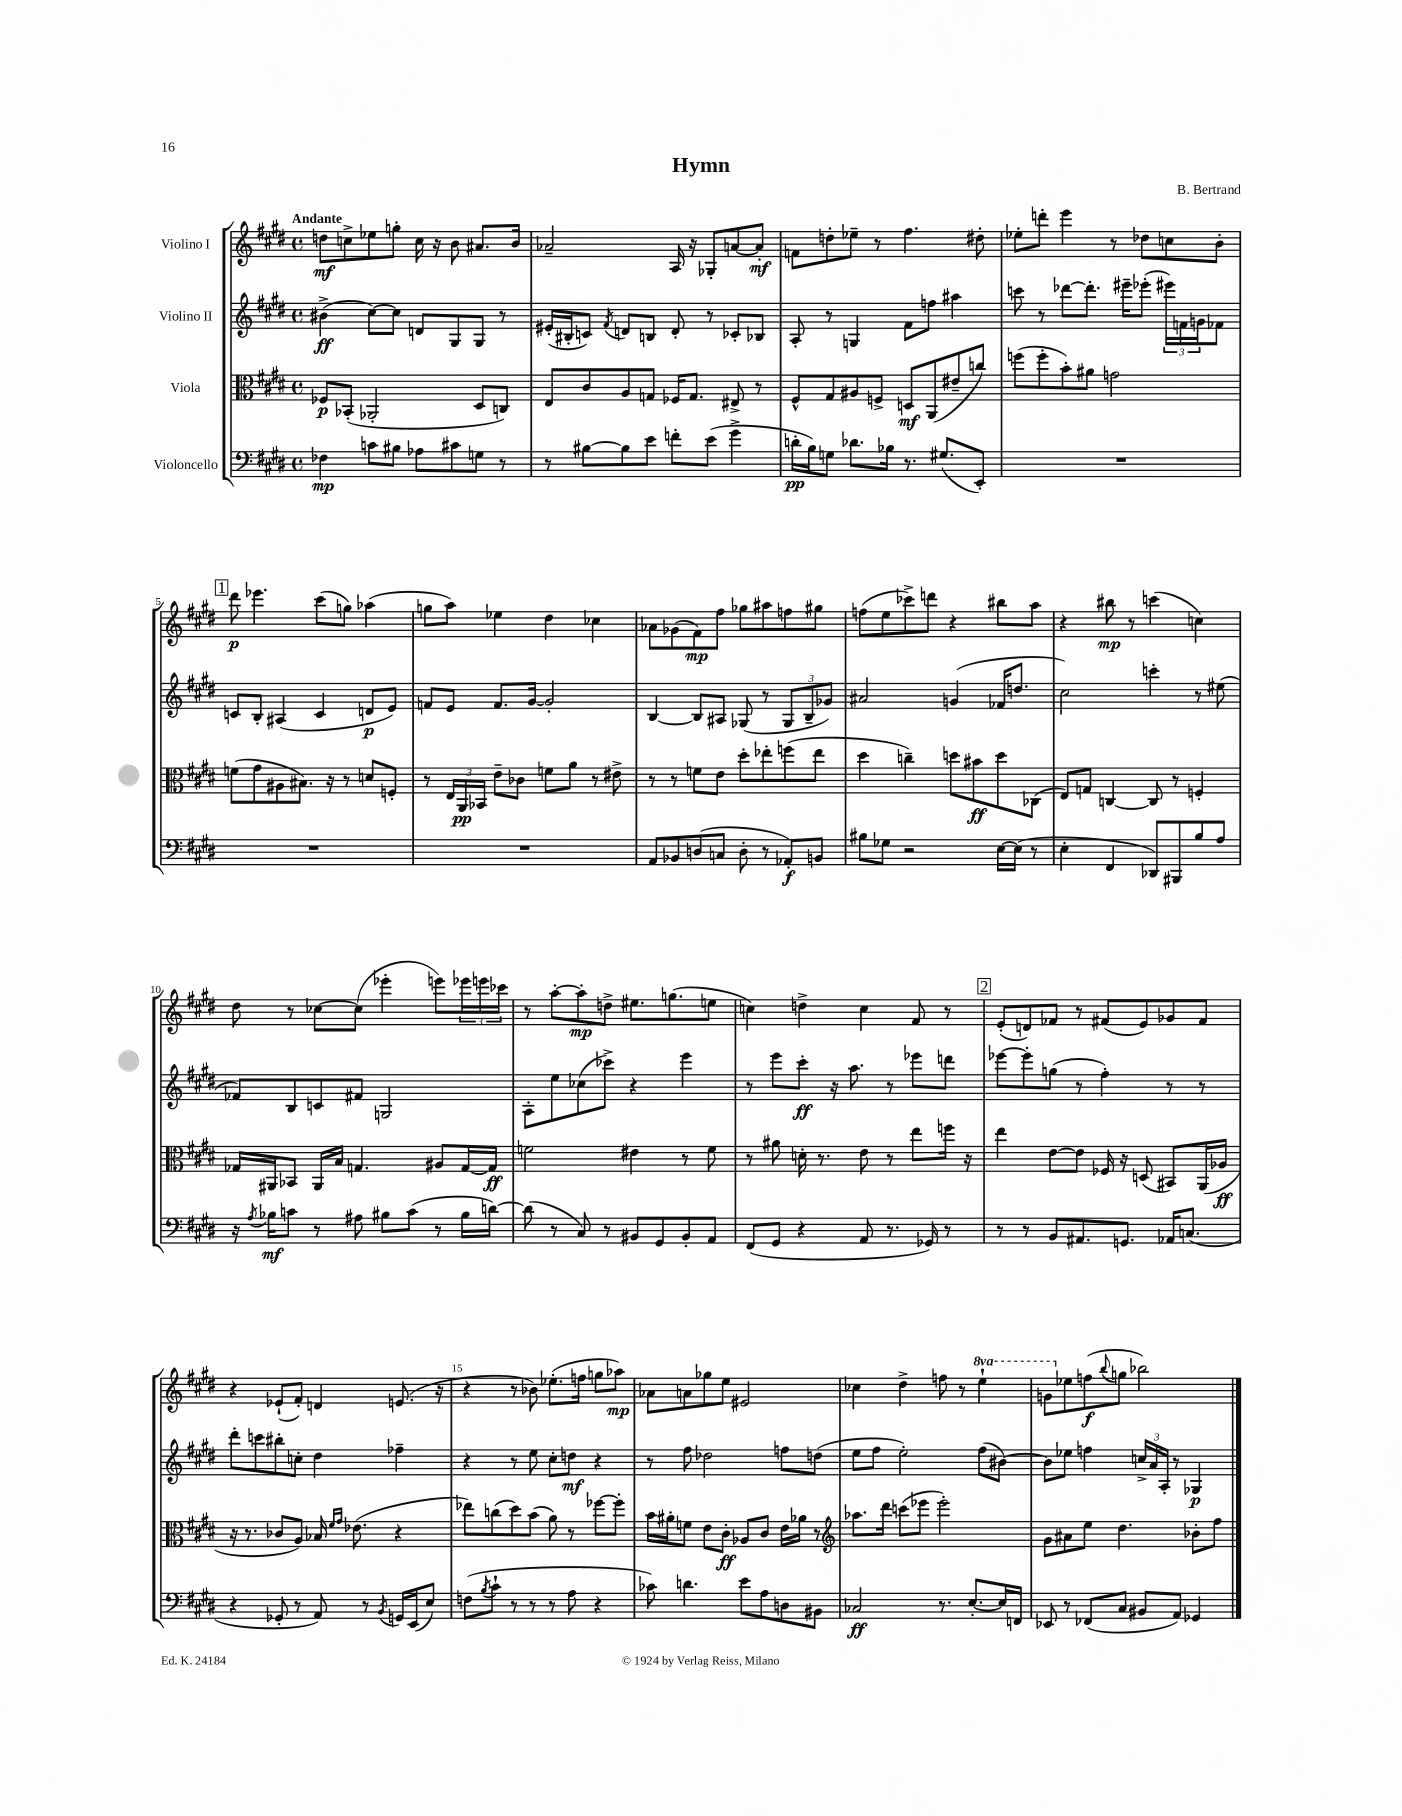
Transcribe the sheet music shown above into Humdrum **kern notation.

**kern	**kern	**kern	**kern
*staff4	*staff3	*staff2	*staff1
*clefF4	*clefC3	*clefG2	*clefG2
*k[f#c#g#d#]	*k[f#c#g#d#]	*k[f#c#g#d#]	*k[f#c#g#d#]
*M4/4	*M4/4	*M4/4	*M4/4
*met(c)	*met(c)	*met(c)	*met(c)
4F-\	8F-/L	(4b#^\	8dd\L
.	(8BB-'/J	.	8cc^\
8c\L	2AA-'/	[8cc#\L)	8ee-\
8B#\J	.	8cc#\]J	8gg'\J
8A-\L	.	8d/L	16cc\
.	.	.	16r
8c#\	.	8G#/	8b\
8G\J	8D#/L	8G#/J	8.a#/L
8r	8C/J)	8r	.
.	.	.	16b/Jk
=	=	=	=
8r	8E/L	(16e#'/LL	2a-~/
.	.	16B#'/J	.
[8B#\L	8c#/	8c/J)	.
.	.	8qf#/	.
8B#\]	8A/	8d/L	.
8e\J	8G/J	8B/J	.
8f'\L	16F-/LK	8d'/	16A/
.	8.G/J	.	16r
(8e\J	.	8r	8G-'/L
4g#^\	8E#^/	8c-'/L	[8a/
.	8r	8B-/J	8a'/]J
=	=	=	=
16d'\LL	8F#^^/L	8A'/	8f\L
16B\J)	.	.	.
8G\J	8G#/	8r	8dd'\
8.d-\L	8A#/	4G/	8ee-~\J
.	8F^/J	.	8r
16B-\Jk	.	.	.
8.r	8D/L	8f#\L	4.ff#\
.	(8AA/	8ff\J	.
(8.G#/L	.	.	.
.	8e#~/	4aa#\	.
8EE'/J)	8cc/J)	.	8dd#'\
=	=	=	=
1r	(8ff\L	8ccc\	8ee-'\L
.	8ff'\	8r	8ddd'\J
.	8b'\)	[8ddd-\L	4eee\
.	8a#\J	8.ddd-'\]J	.
.	2g\	.	8r
.	.	16eee#~\LK	.
.	.	(8eee-'\J	8dd-\L
.	.	24eee#\LL)	8cc\
.	.	24f\	.
.	.	24g\J	.
.	.	8f-\J	8b'\J
=	=	=	=
1r	(8f\L	8c/L	8ddd#\
.	8g#\	8B'/J	4.eee-\
.	8A#\	(4A#/	.
.	8.B#\J)	.	.
.	.	4c/	(8ccc#\L
.	16r	.	.
.	8r	.	8gg\J)
.	8d/L	8d/L	(4aa-\
.	8F'/J	8e/J)	.
=	=	=	=
1r	8r	8f/L	8gg\L
.	24E/LL	8e/J	8aa\J)
.	24AA/	.	.
.	24BB-/JJ	.	.
.	8e~\L	8.f/L	4ee-\
.	8c-\J	.	.
.	.	[16g#/Jk	.
.	8f\L	2g#'/]	4dd#\
.	8a\J	.	.
.	8r	.	4cc-\
.	8e#^\	.	.
=	=	=	=
8AA/L	8r	[4B/	8a-\L
8BB-/	8r	.	(8g-\
(8D/	8f\L	8B/]L	8f#\)
8C/J	8e\J	8A#/J	8ff#\J
8D'\	8dd#'\L	(8G-/	8gg-\L
8r	8ee-'\	8r	8aa#\
8AA-'/L)	(8ff\	12G-/L	8ff\
.	.	12B~/	.
8BB/J	8ee-\J	.	8gg#\J
.	.	12g-/J)	.
=	=	=	=
8B#\L	4dd#\	2a#/	(8ff\L
8G-\J	.	.	8ee\
2r	4cc~\)	.	8ccc-^\)
.	.	.	8ddd\J
.	8dd\L	(4g/	4r
.	8b#\	.	.
[16E\LL	8dd\	16f-/LK	8bb#\L
(16E\]JJ	.	8.dd/J	.
8r	(8C-\J	.	8aa\J
=	=	=	=
4E'\	8E/L)	2cc#\)	4r
.	8G/J	.	.
4FF#/	[4C/	.	8bb#\
.	.	.	8r
8DD-/L)	8C/]	4ccc'\	(4ccc\
8BBB#/	8r	.	.
8B/	4F'/	8r	4cc\)
8A/J	.	(8ee#\	.
=	=	=	=
16r	16G-/LL	8f-/L)	8dd#\
8qA/	.	.	.
16B-\LK	16AA#/J	.	.
8c\J	8BB-/J	8B/	8r
8r	16AA#/LL	8c/	[8cc-\L
.	16B/JJ	.	.
8A#\	4.G/	8f#/J	(8cc-\]J
8B#\L	.	2G/	4eee-'\
(8c\J	.	.	.
8r	8A#/L	.	8eee\L)
16B#\LL	[16G/L	.	24eee-\L
.	.	.	24eee\
[16d\JJ)	16G/]JJ	.	.
.	.	.	24ccc-\JJ
=	=	=	=
(8d\]	2f\	8A'\L	8r
8r	.	8ee\	[8aa'\L
8C#/)	.	(8cc-\	8aa'\]
8r	.	8ccc-^\J)	8dd^\J
8BB#/L	4e#\	4r	8.ee#\L
8GG#/	.	.	.
.	.	.	(8.gg\
8BB#'/	8r	4eee\	.
8AA/J	8f\	.	8ee\J
=	=	=	=
(8FF#/L	8r	8r	4cc\)
8GG#/J	8a#\	8eee\L	.
4r	16d'\	8ccc#'\J	4dd^\
.	8.r	.	.
.	.	16r	.
.	.	8.aa\	.
8AA/	8e\	.	4cc\
8.r	8r	8r	.
.	8ee\L	8eee-\L	8f#/
16GG-/)	.	.	.
8r	16ff\Jk	8ddd\J	8r
.	16r	.	.
=	=	=	=
8r	4ee\	[8eee-\L	(8e'/L
8r	.	8eee-'\]	8d/)
8BB/L	[8e\L	(8gg\J	8f-/J
8.AA#/	8e\]J	8r	8r
.	16F-/	4ff#'\)	(8f#/L
8.GG/J	16r	.	.
.	(8D/	.	8e/)
16AA-/LK	8BB#/L)	8r	8g-/
(8.C/J	.	.	.
.	(16AA/L	8r	8f#/J
.	16A-/JJ	.	.
=	=	=	=
4r	16r	8ddd#'\L	4r
.	8.r	.	.
.	.	8ccc\	.
8GG-'/	8c-/L	8bb#'\	(8e-`/L
8r	8A/J)	8cc'\J	8f#'/J)
8AA/)	16B-/	4dd#\	4d/
.	16qqf#/LL	.	.
.	16qqg#/JJ	.	.
.	(8.e-\	.	.
8r	.	.	.
8qBB/	.	.	.
16GG/LL	4r	4ff-~\	(8.e/
(16EE/J	.	.	.
8E/J)	.	.	.
.	.	.	16r
=	=	=	=
(8F\L	8ee-\L)	4r	4r
8qB/	.	.	.
8c#`\J	(8cc\	.	.
8r	8dd#\)	8r	8r
8r	(8b\J	8ee\	8b-\)
8r	8a\)	8cc#'\L	(8.ee-'\L
8A\	8r	8dd\J	.
.	.	.	16ff\Jk
4r	[8ff-\L	4r	8gg\L
.	8ff-'\]J	.	8aa-\J)
=	=	=	=
8c-\)	16b\LL	8r	8a-\L
.	16a#'\J	.	.
4.d\	8f\J	8ff#\	8a\
.	8e\L	2dd-\	8gg-\
.	8c#'\J	.	8ee\J
8e\L	8A-/L	.	2e#/
8A\	8c#/J	.	.
8D\	16e\LL	8ff\L	.
.	16a-\JJ	.	.
8BB#\J	8r	(8dd\J	.
=	=	=	=
*	*clefG2	*	*
2C-/	8.aa-\L	8ee\L	4cc-\
.	.	8ff#\J	.
.	16ddd#\Jk	.	.
.	(8ccc\L	2ee'\)	4dd#^\
.	8eee-\J	.	.
8.r	2eee-'\)	.	8ff\
.	.	.	8r
[8.E'/L	.	.	.
.	.	(8ff#\L	4eee`\
16E/]L	.	[8b#\J)	.
16FF/JJ	.	.	.
=	=	=	=
8EE-/	8g#\L	8b#\]L	8gg\L
8r	8a#\	8ee-\J	8ee-\
(8FF-/L	8ee\J	4ff\	(8ff\
.	.	.	8qqbb/
8C#/J	4.dd#\	.	8gg\J
8BB#/L	.	24cc^/LL	2bb-\)
.	.	24a/	.
.	.	24A'/JJ	.
8AA/J)	.	8r	.
4GG-/	8b-'\L	4G-/	.
.	8ff#\J	.	.
==	==	==	==
*-	*-	*-	*-
